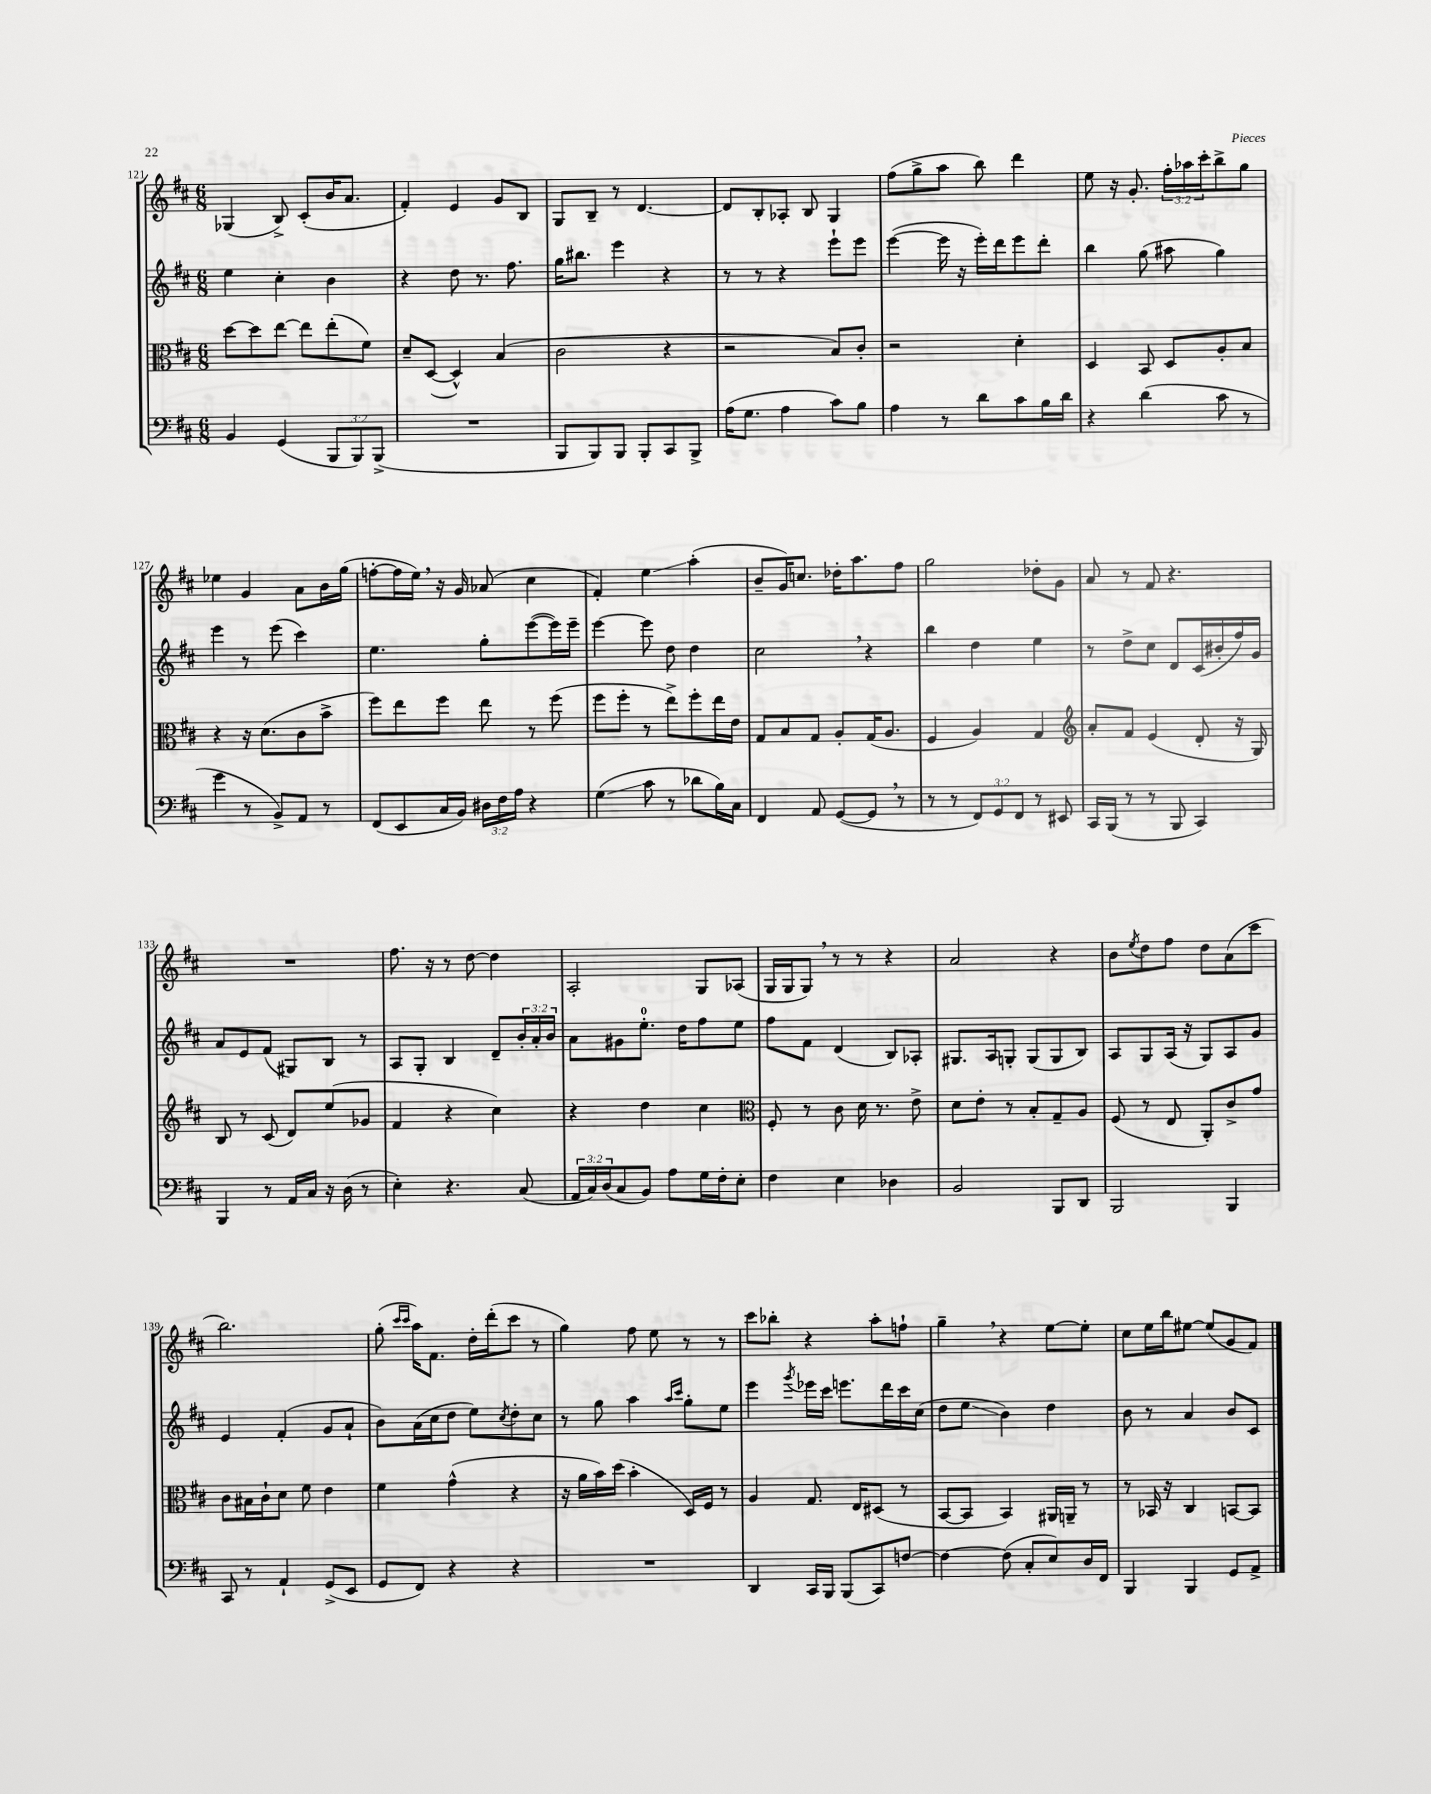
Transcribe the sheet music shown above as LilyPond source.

<<
\new StaffGroup <<
\new Staff = "s0" {
    \clef treble \key d \major \numericTimeSignature \time 6/8 \override Staff.TupletNumber.text = #tuplet-number::calc-fraction-text
    ges4( b8->) cis'8-.( b'16 a'8. |
    fis'4-.) e'4 g'8 b8 |
    g8 b8-- r8 d'4.~ |
    d'8 b8-. aes8-. b8 g4 |
    fis''8( g''8-> a''8 b''8) d'''4 |
    e''8 r16 g'8.-. \tuplet 3/2 { fis''16-. aes''16 cis'''16-. } b''8-> g''8 |
    ees''4 g'4 a'8 b'16 g''16( |
    f''8~-. f''16 e''16) \breathe r16 g'16 aes'8( cis''4 |
    fis'4-.) e''4\glissando a''4-.( |
    b'8-- g'16) c''8. des''16-. a''8. fis''8 |
    g''2 des''8-. g'8 |
    a'8 r8 fis'8 r4. |
    R2. |
    fis''8. r16 r8 d''8~ d''4 |
    a2-. g8 aes8( |
    g16 g16 g8) \breathe r8 r8 r4 |
    a'2 r4 |
    b'8 \acciaccatura { e''8 } d''8 fis''8 d''8 a'8( cis'''8 |
    b''2.) |
    g''8-.( \grace { cis'''16 cis'''16 } a''16) fis'8. d''16-. d'''16-.( cis'''8 r8 |
    g''4) fis''8 e''8 r8 r8 |
    cis'''8 bes''8-. r4 a''8-. f''8-! |
    g''4-- \breathe r4 e''8~ e''8-. |
    cis''8 e''16 b''16 eis''8~ eis''8( g'8 fis'8) \bar "|." |
}
\new Staff = "s1" {
    \clef treble \key d \major \numericTimeSignature \time 6/8 \override Staff.TupletNumber.text = #tuplet-number::calc-fraction-text
    e''4 cis''4-. b'4 |
    r4 d''8 r8. fis''8. |
    g''16 bis''8. e'''4 r4 |
    r8 r8 r4 e'''8-! e'''8 |
    e'''4~( e'''16 r16 e'''16-.) d'''16 e'''8 d'''8-. |
    b''4 g''8( ais''8 g''4) |
    e'''4 r8 e'''8( cis'''4) |
    e''4. g''8-. e'''8~( e'''16) e'''16-- |
    e'''4~ e'''8 d''8 d''4 |
    cis''2 \breathe r4 |
    b''4 d''4 e''4 |
    r8 d''8-> cis''8 d'8 cis'16( bis'16-. fis''16) g'16 |
    a'8 e'8 fis'8( gis8) b8 r8 |
    a8 g8-. b4 d'8-- \tuplet 3/2 { b'16-. a'16-. b'16 } |
    a'8 gis'8 e''8.-0-. d''16 fis''8 e''8 |
    fis''8 fis'8 d'4( b8) aes8-. |
    gis8. a16 g8-. g8( g8 b8) |
    a8 g8 a16( r16 g8) a8 g'8 |
    e'4 fis'4-.( g'8 a'8-! |
    b'8) a'16( cis''16 d''8 e''8) \acciaccatura { cis''8 } d''8-. cis''8 |
    r8 g''8 a''4 \grace { a''16 cis'''16 } g''8-. e''8 |
    e'''4 \acciaccatura { g'''8 } ees'''16 cis'''16 e'''8. d'''16 cis'''16 cis''16( |
    d''8 e''8\glissando b'4) d''4 |
    b'8 r8 a'4 b'8 cis'8 \bar "|." |
}
\new Staff = "s2" {
    \clef alto \key d \major \numericTimeSignature \time 6/8
    d''8~ d''8 e''8~ e''8 e''8-.( fis'8) |
    d'8-- d8~( d4-^) b4( |
    cis'2 r4 |
    r2 b8) cis'8-. |
    r2 d'4-. |
    d4 b,8 d8 a8-. b8 |
    r4 r16 d'8.( cis'8 b'8-> |
    fis''8) e''8 fis''8 e''8 r8 fis''8( |
    fis''8 fis''8-. r8 e''8->) fis''8-. e''16 e'16 |
    g8 b8 g8 a8-. g16( a8. |
    fis4 a4) g4 |
    \clef treble a'8-. fis'8 e'4( d'8-. r16 g16) |
    b8 r8 cis'8( d'8) e''8( ges'8 |
    fis'4 r4 cis''4) |
    r4 d''4 cis''4 |
    \clef alto fis8-. r8 cis'8 d'16 r8. e'8-> |
    d'8 e'8-. r8 b8-. g8-- a8 |
    fis8( r8 e8 a,8-.) cis'8-> g'8 |
    cis'8 bis16 cis'16-! d'8 fis'8 e'4 |
    fis'4 g'4-^( r4 |
    r16 a'16 b'16) d''16( b'4-. d16) fis16 r8 |
    a4 g8. e16 dis8( r8 |
    b,8~ b,8 b,4) ais,16 a,16-- r8 |
    r8 bes,16 r16 cis4 b,8~ b,8 \bar "|." |
}
\new Staff = "s3" {
    \clef bass \key d \major \numericTimeSignature \time 6/8 \override Staff.TupletNumber.text = #tuplet-number::calc-fraction-text
    b,4 g,4( \tuplet 3/2 { b,,8 b,,8) b,,8->( } |
    R2. |
    b,,8 b,,8) b,,8 b,,8-. cis,8 b,,8-> |
    a16( g8. a4 cis'8) b8 |
    a4 r8 d'8 cis'8 b16 d'16 |
    r4 d'4( cis'8 r8 |
    g'4 r8 b,8->) a,8 r8 |
    fis,8( e,8 cis16 b,16) \tuplet 3/2 { dis16 fis16 a16 } r4 |
    g4\glissando( cis'8 r8 des'8 b16) cis16 |
    fis,4 a,8 g,8~( g,8 \breathe r8 |
    r8 r8 \tuplet 3/2 { fis,8) g,8 fis,8 } r8 eis,8 |
    cis,16 b,,16( r8 r8 b,,8 cis,4) |
    b,,4 r8 a,16 cis16 r16 d16( r8 |
    e4-.) r4. cis8( |
    \tuplet 3/2 { a,16 cis16) d16( } cis8 b,8) a8 g16 fis16-. e8-. |
    fis4 e4 des4 |
    b,2 b,,8 d,8 |
    b,,2 b,,4 |
    cis,8 r8 a,4-! g,8->( e,8 |
    g,8 fis,8) r4 r4 |
    R2. |
    d,4 cis,16 b,,16 b,,8( cis,8) f8~ |
    f4~ f8( cis8-. e8) d16 fis,16 |
    b,,4 b,,4 g,8 a,8-> \bar "|." |
}
>>
>>
\layout { \context { \Score currentBarNumber = #121 } }
